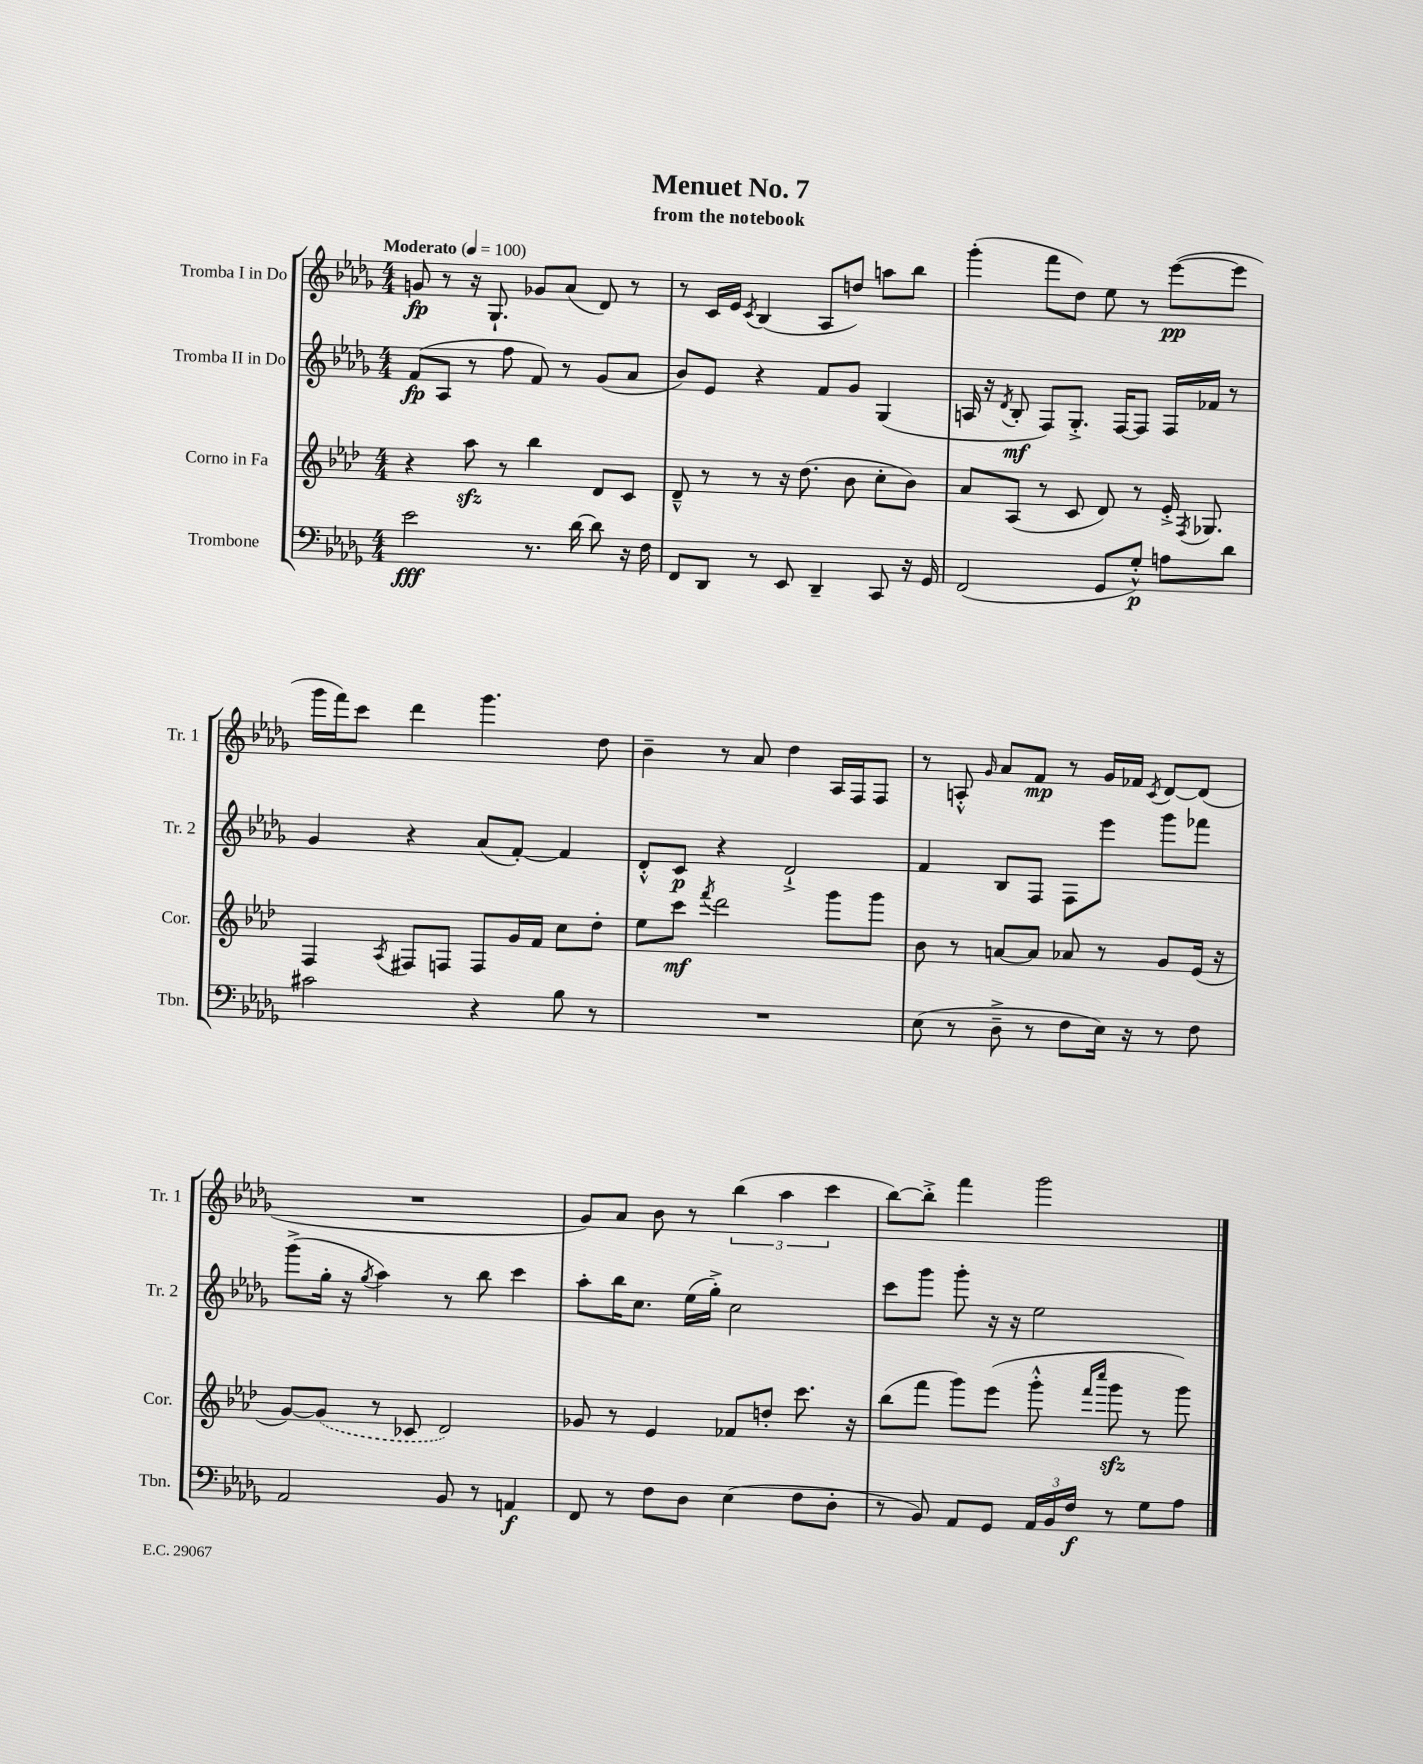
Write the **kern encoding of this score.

**kern	**dynam	**kern	**dynam	**kern	**dynam	**kern	**dynam
*part4	*part4	*part3	*part3	*part2	*part2	*part1	*part1
*staff4	*staff4	*staff3	*staff3	*staff2	*staff2	*staff1	*staff1
*I"Trombone	*	*I"Corno in Fa	*	*I"Tromba II in Do	*	*I"Tromba I in Do	*
*I'Tbn.	*	*I'Cor.	*	*I'Tr. 2	*	*I'Tr. 1	*
*clefF4	*	*clefG2	*	*clefG2	*	*clefG2	*
*k[b-e-a-d-g-]	*	*k[b-e-a-d-]	*	*k[b-e-a-d-g-]	*	*k[b-e-a-d-g-]	*
*M4/4	*	*M4/4	*	*M4/4	*	*M4/4	*
*MM100	*	*MM100	*	*MM100	*	*MM100	*
=1	=1	=1	=1	=1	=1	=1	=1
!	!	!	!	!	!	!LO:TX:a:B:t=Moderato	!
2e-\	fff	4r	.	(8f/L	fp	8gn/	fp
.	.	.	.	8A-/J	.	8r	.
.	.	8aa-zz\	.	8r	.	16r	.
.	.	.	.	.	.	8.G-`/	.
.	.	8r	.	8ff\	.	.	.
8.r	.	4bb-\	.	8f/)	.	8g-X/L	.
.	.	.	.	8r	.	(8a-/J	.
[16d-\	.	.	.	.	.	.	.
8d-\]	.	8d-/L	.	(8g-/L	.	8d-/)	.
16r	.	8c/J	.	8a-/J	.	8r	.
16F\	.	.	.	.	.	.	.
=2	=2	=2	=2	=2	=2	=2	=2
8FF/L	.	8d-~^^/	.	8b-/L)	.	8r	.
8DD-/J	.	8r	.	8e-/J	.	16c/LL	.
.	.	.	.	.	.	16e-/JJ	.
.	.	.	.	.	.	8qc/	.
8r	.	8r	.	4r	.	(4B-/	.
8EE-/	.	16r	.	.	.	.	.
.	.	(8.dd-\	.	.	.	.	.
4DD-~/	.	.	.	8f/L	.	8A-/L	.
.	.	8b-\	.	8g-/J	.	8ddn/J)	.
8CC/	.	8cc'\L	.	(4G-/	.	8aan\L	.
16r	.	8b-\J)	.	.	.	8bb-\J	.
16GG-/	.	.	.	.	.	.	.
=3	=3	=3	=3	=3	=3	=3	=3
(2FF/	.	8a-/L	.	16An/	.	(4ggg-'\	.
.	.	.	.	16r	.	.	.
.	.	.	.	8qd-/	.	.	.
.	.	(8A-/J	.	8B-'/	mf	.	.
.	.	8r	.	8F/L)	.	8fff\L	.
.	.	8c/	.	8.G-'^/J	.	8dd-\J)	.
8GG-/L	.	8d-/)	.	.	.	8ee-\	.
.	.	.	.	[16F/KL	.	.	.
8G-'^^/J)	p	8r	.	8F/J]	.	8r	.
8An\L	.	16e-'^/	.	16F/LL	.	([8eee-\L	pp
.	.	8qF/	.	.	.	.	.
.	.	8.G-X/	.	16f-X/JJ	.	.	.
8d-\J	.	.	.	8r	.	8eee-\J]	.
!!LO:LB:g=z
=4	=4	=4	=4	=4	=4	=4	=4
2c#X\	.	4F/	.	4g-/	.	16ggg-\LL	.
.	.	.	.	.	.	16fff\J)	.
.	.	.	.	.	.	8ccc\J	.
.	.	8qA-/	.	.	.	.	.
.	.	8F#X/L	.	4r	.	4ddd-\	.
.	.	8Fn/J	.	.	.	.	.
4r	.	8F/L	.	(8a-/L	.	4.ggg-\	.
.	.	16g/L	.	[8f'/J)	.	.	.
.	.	16f/JJ	.	.	.	.	.
8B-\	.	8cc\L	.	4f/]	.	.	.
8r	.	8dd-'\J	.	.	.	8dd-\	.
=5	=5	=5	=5	=5	=5	=5	=5
1r	.	8ee-\L	.	8d-'^^/L	.	4b-~\	.
.	.	8ccc\J	mf	8c/J	p	.	.
.	.	8qfff/	.	.	.	.	.
.	.	2ddd-\	.	4r	.	8r	.
.	.	.	.	.	.	8a-/	.
.	.	.	.	2d-`^/	.	4dd-\	.
.	.	8ggg\L	.	.	.	16A-/LL	.
.	.	.	.	.	.	16F/J	.
.	.	8ggg\J	.	.	.	8F/J	.
=6	=6	=6	=6	=6	=6	=6	=6
(8E-\	.	8b-\	.	4f/	.	8r	.
8r	.	8r	.	.	.	8An'^^/	.
.	.	.	.	.	.	16qqg-/	.
8D-~^\	.	[8an/L	.	8B-/L	.	8a-/L	.
8r	.	8a/J]	.	8F/J	.	8f/J	mp
8F\L	.	8a-X/	.	8F\L	.	8r	.
16E-\Jk)	.	8r	.	8eee-\J	.	16g-/LL	.
16r	.	.	.	.	.	16f-X/JJ	.
.	.	.	.	.	.	8qc/	.
8r	.	8g/L	.	8ggg-\L	.	[8d-/L	.
8F\	.	(16e-/Jk	.	8fff-X\J	.	(8d-/J]	.
.	.	16r	.	.	.	.	.
!!LO:LB:g=z
=7	=7	=7	=7	=7	=7	=7	=7
2AA-/	.	[8g/L)	.	(8ggg-^\L	.	1r	.
.	.	(8g/J]	.	16gg-'\Jk	.	.	.
.	.	.	.	16r	.	.	.
.	.	.	.	8qgg-/	.	.	.
.	.	8r	.	4aa-\)	.	.	.
.	.	8c-X/	.	.	.	.	.
8BB-/	.	2d-/)	.	8r	.	.	.
8r	.	.	.	8bb-\	.	.	.
4AAn/	f	.	.	4ccc\	.	.	.
=8	=8	=8	=8	=8	=8	=8	=8
8FF/	.	8g-X/	.	8aa-'\L	.	8g-/L)	.
8r	.	8r	.	16bb-\K	.	8a-/J	.
.	.	.	.	8.cc\J	.	.	.
8F\L	.	4e-/	.	.	.	8b-\	.
8D-\J	.	.	.	(16ee-\LL	.	8r	.
.	.	.	.	16gg-'^\JJ)	.	.	.
(4E-\	.	8f-X/L	.	2cc\	.	(6bb-\	.
.	.	8ddn'/J	.	.	.	.	.
.	.	.	.	.	.	6aa-\	.
8F\L	.	8.ccc\	.	.	.	.	.
.	.	.	.	.	.	6ccc\	.
8D-'\J	.	.	.	.	.	.	.
.	.	16r	.	.	.	.	.
=9	=9	=9	=9	=9	=9	=9	=9
8r	.	(8bb-\L	.	8ccc\L	.	[8bb-\L)	.
8BB-/)	.	8fff\J	.	8ggg-\J	.	8bb-'^\J]	.
8AA-/L	.	8ggg\L)	.	8ggg-'\	.	4fff\	.
8GG-/J	.	(8eee-\J	.	16r	.	.	.
.	.	.	.	16r	.	.	.
24AA-/LL	.	8ggg'^^\	.	2ee-\	.	2ggg-\	.
24BB-/	.	.	.	.	.	.	.
24F/JJ	f	.	.	.	.	.	.
.	.	16qqfff/LL	.	.	.	.	.
.	.	16qqcccc/JJ	.	.	.	.	.
8r	.	8gggzz\	.	.	.	.	.
8G-\L	.	8r	.	.	.	.	.
8A-\J	.	8ggg\)	.	.	.	.	.
==	==	==	==	==	==	==	==
*-	*-	*-	*-	*-	*-	*-	*-
